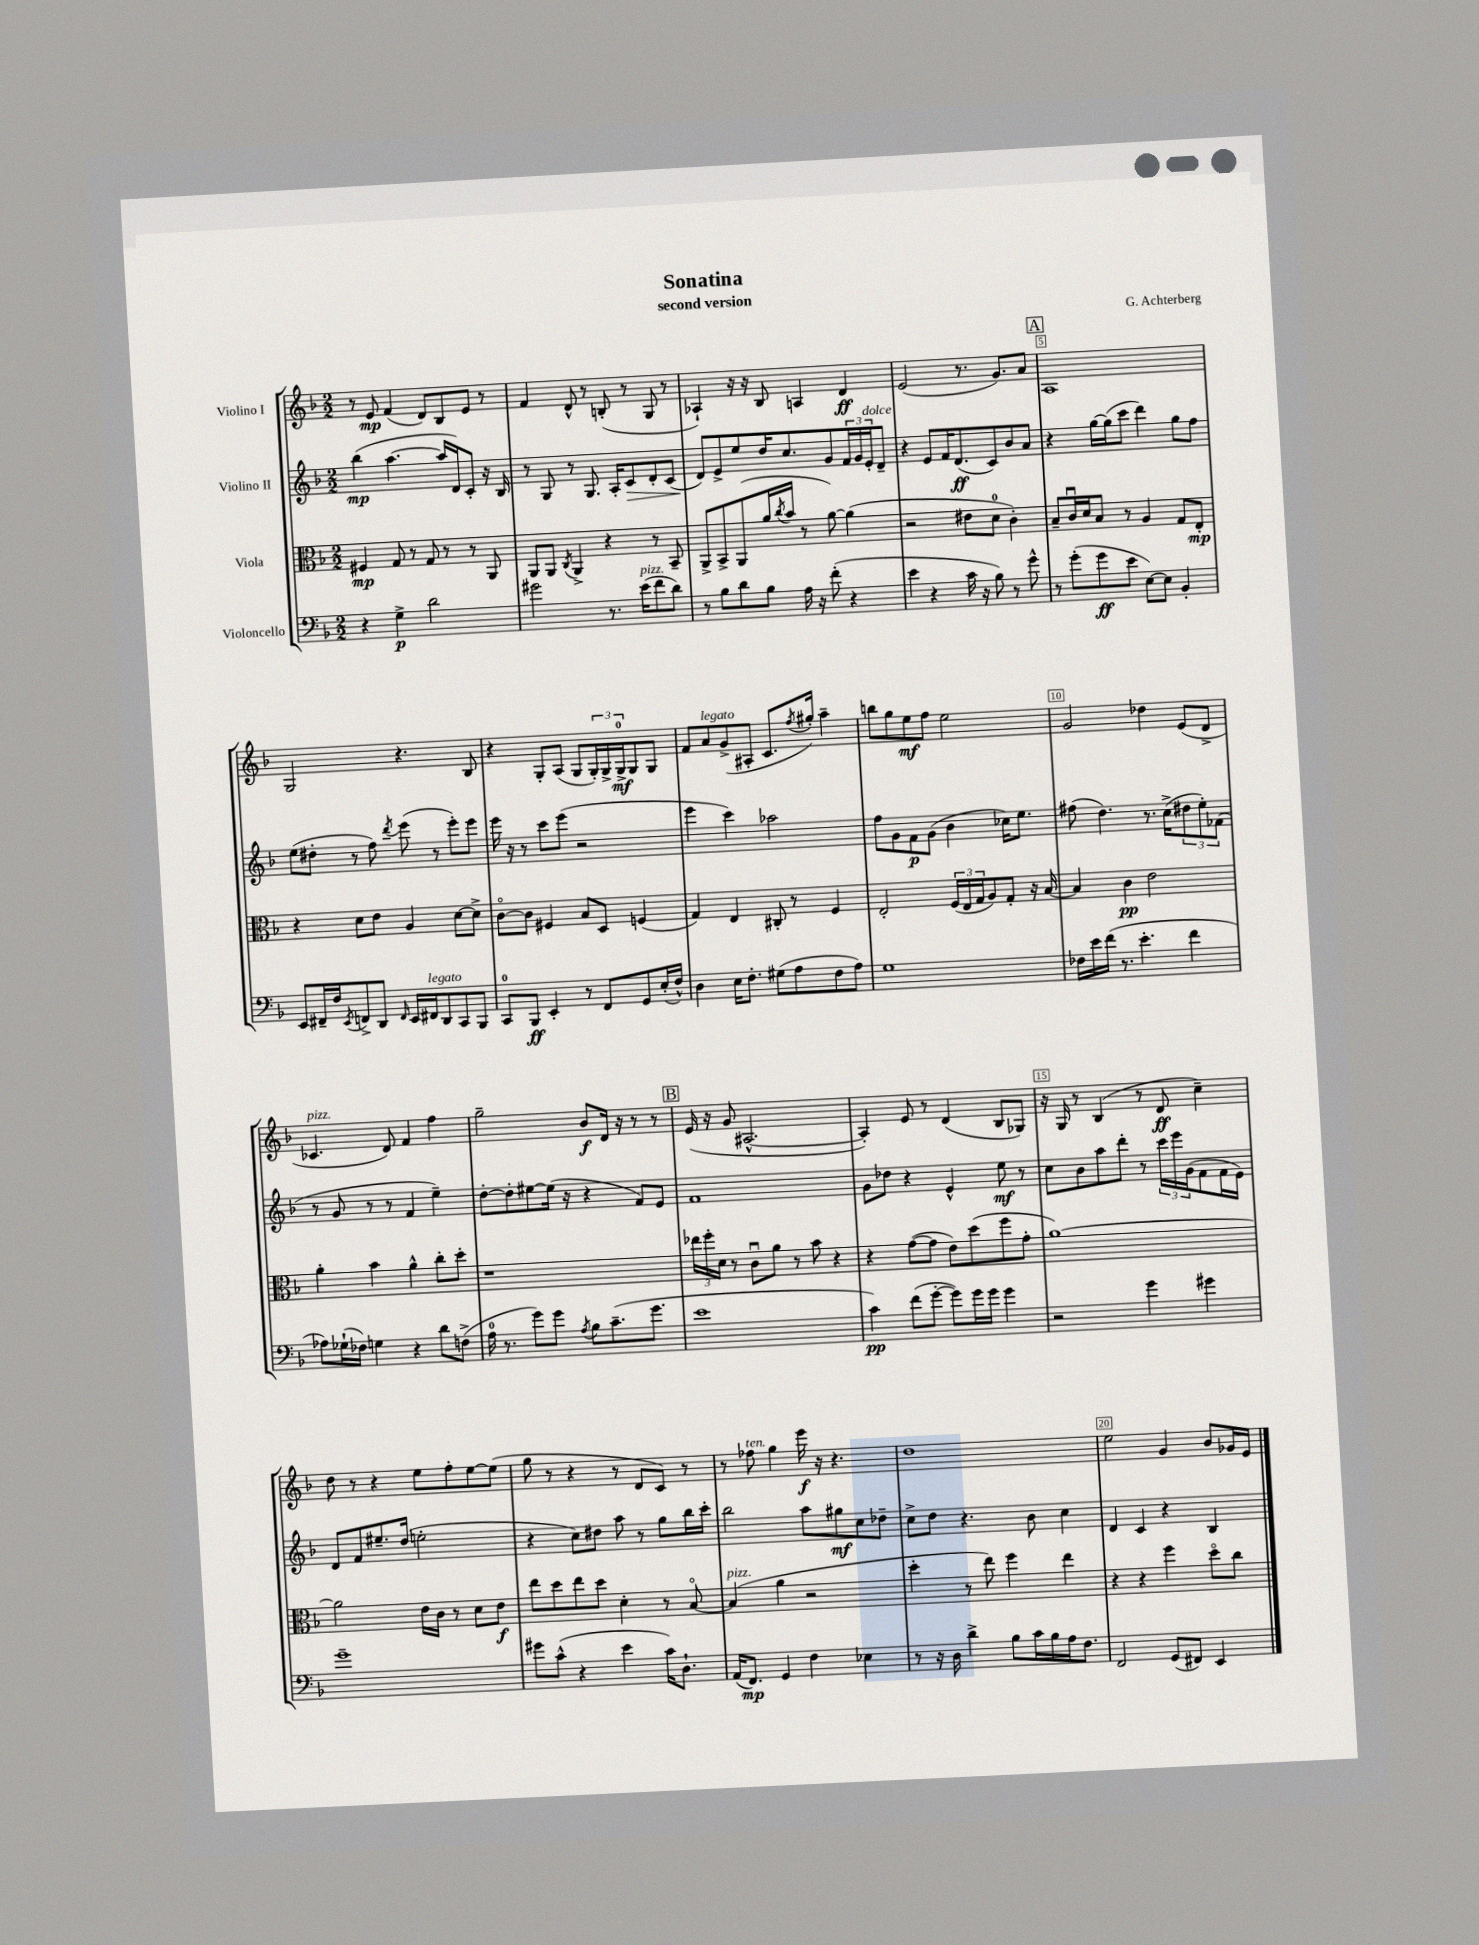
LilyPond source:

\header { title = "Sonatina" composer = "G. Achterberg" subtitle = "second version" }
<<
\new StaffGroup <<
\new Staff = "s0" \with { instrumentName = "Violino I" } {
    \clef treble \key f \major \numericTimeSignature \time 2/2
    r8 e'8\mp f'4( d'8) bes8 e'8 r8 |
    f'4 d'8-^ r8 b8-.( r8 g8 r8 |
    aes4-!) r16 r16 bes8 a4 d'4\ff |
    e'2( r8. g'8.) a'8 |
    \mark \markup { \box "A" } a1 |
    g2 r4. bes8 |
    r4 g8-. a8( g8 \tuplet 3/2 { g16-.) g16-> g16-0->\mf } g8 g8 |
    f'8 a'8^\markup { \italic "legato" } g'8->( ais8-. c'8. \acciaccatura { f''8 } gis''16-.) a''4-- |
    b''8 g''8 e''8\mf f''8 e''2 |
    g'2 des''4 e'8( d'8-> |
    ces'4.^\markup { \italic "pizz." } d'8) f'4 f''4 |
    g''2-- bes'8\f d'16 r16 r8 r8 |
    \mark \markup { \box "B" } e'16( r16 g'8 ais2.~-^ |
    ais4-.) e'8 r8 d'4( bes8 ges8) |
    r16 g16 r8 bes4( r8 d'8\ff c''4--) |
    d''8 r8 r4 e''8 f''8-. e''8~ e''8( |
    g''8 r8 r4 r8 d'8 c'8) r8 |
    r8 fes''8^\markup { \italic "ten." } g''4 e'''16\f r16 r4. |
    d''1 |
    e''2 g'4 bes'8 ges'16 e'16 \bar "|." |
}
\new Staff = "s1" \with { instrumentName = "Violino II" } {
    \clef treble \key f \major \numericTimeSignature \time 2/2
    bes''4\mp( a''4.~ a''16 d'16) c'8-. r16 bes16 |
    r8 g8 r8 g8. a16-. c'8\> d'8-. c'8( |
    d'8\!) e'8-> e''8 d''16 c''8. g'8 \tuplet 3/2 { f'16 g'16 e'16-.^\markup { \italic "dolce" } } d'8-- |
    r4 e'8 f'16 d'8.\ff( c'8) bes'8 a'8 |
    \mark \markup { \box "A" } r4 g''16~ g''16( c'''8 d'''4) g''8 f''8 |
    e''8( dis''8-. r8 f''8) \acciaccatura { d'''8 } e'''8( r8 e'''8-.) e'''8 |
    e'''16 r16 r8 c'''8 e'''8( r2 |
    e'''4 c'''4) aes''2 |
    f''8 g'8 f'8\p g'8( bes'4 ces''16) e''8. |
    fis''8( d''4.) r8. c''16->( \tuplet 3/2 { dis''8 e''8-.) fes'8( } |
    r8 g'8 r8 r8 f'4 e''4--) |
    d''8~-. d''8-. eis''8~ eis''16( r16 r4 f'8) e'8 |
    \mark \markup { \box "B" } f'1 |
    g'8 des''8 r4 e'4-^ e''8\mf r8 |
    c''8 bes'8 a''8 d'''8-. r8 \tuplet 3/2 { c'''16 e'''16 g'16( } f'8 f'16 e'16) |
    d'8 f'8 eis''8.-- d''16( e''2-. |
    r4 c''8) dis''8 a''8 r8 g''8 bes''16 c'''16-. |
    bes''2 a''8 gis''8\mf c''8 des''8-- |
    c''8-> d''8 r4. bes'8 c''4 |
    d'4 c'4 r4 bes4 \bar "|." |
}
\new Staff = "s2" \with { instrumentName = "Viola" } {
    \clef alto \key f \major \numericTimeSignature \time 2/2
    fis4\mp g8 r8 g8 r8 r8 a,8 |
    a,8 a,8 \acciaccatura { c8 } a,4-> r4 r8 bes,8-- |
    a,8-> bes,8-> a,8( a'16 \acciaccatura { c''8 } bes'16 r8 a'8~) a'4( |
    r2 eis'8 d'8-0 c'4-.) |
    \mark \markup { \box "A" } bes8-- c'16\downbow d'16 bes8 r8 a4 g8 e8-.\mp |
    r4 d'8 e'8 a4 d'8~ d'8-> |
    c'8~\flageolet c'8 fis4 bes8 d8 f4( |
    g4) e4 cis8-. r8 f4 |
    e2-. \tuplet 3/2 { f16( e16 g16 } a8) g8-. r16 bes16~ |
    bes4 c'4\pp e'2 |
    a'4-. bes'4 a'4-^ c''8-. d''8-. |
    r1 |
    \mark \markup { \box "B" } \tuplet 3/2 { ees''16 f''16-. d'16 } r8 c'8\downbow a'8 r8 bes'8 r4 |
    r4 g'8~( g'8 e'8) d''8( f''8 g'8-. |
    a'1~) |
    a'2 e'16 c'16 r8 d'8 e'8\f |
    e''8 d''8 e''8 d''8 d'4-. r8 bes8~\flageolet |
    bes4^\markup { \italic "pizz." }( a'4 r2 |
    d''4-. r8 e''8) f''4 e''4 |
    r4 r4 f''4 d''8\flageolet c''8 \bar "|." |
}
\new Staff = "s3" \with { instrumentName = "Violoncello" } {
    \clef bass \key f \major \numericTimeSignature \time 2/2
    r4 g4->\p d'2 |
    gis'2 r8. e'16^\markup { \italic "pizz." }( f'8 d'8) |
    r8 bes8 d'8 bes8 a16 r16 f'8-.( r4 |
    e'4 r4 c'16 r16 bes8) r8 g'8-^ |
    \mark \markup { \box "A" } r8 g'8-.( g'8\ff e'8 e8~) e8 bes,4-. |
    e,8 fis,16-- f16 \acciaccatura { e,8 } f,8-> d,8 \grace { f,16 } e,16 fis,16^\markup { \italic "legato" } d,8 c,8 bes,,8 |
    c,8-0 bes,,8\ff e,4-. r8 f,8 g,8 e16-.( f16-^) |
    d4 e16 f8.-. gis8( a8 f8 a8) |
    g1 |
    fes16 e'16 f'16( r8. e'4.-. f'4 |
    aes8) ges16-!( fes16) g4 r4 d'8 f8->( |
    a16-0 r8. g'8) g'8 \acciaccatura { a8 } bes8 c'8.--( g'8. |
    \mark \markup { \box "B" } e'1 |
    c'4\pp) f'8( g'8~-. g'8) g'16 g'16 g'4 |
    r2 g'4 gis'4 |
    g'1-- |
    gis'8 c'8-^( r4 e'4 c'16) d8.-! |
    a,16( f,8.\mp) g,4 f4 ees4 |
    r8 r16 d16 d'4-> bes8 c'16 bes16 a16 f8. |
    f,2 g,8( fis,8) e,4 \bar "|." |
}
>>
>>
\layout { \context { \Score \override BarNumber.break-visibility = ##(#f #t #t) barNumberVisibility = #(every-nth-bar-number-visible 5) \override BarNumber.stencil = #(make-stencil-boxer 0.1 0.3 ly:text-interface::print) } }
